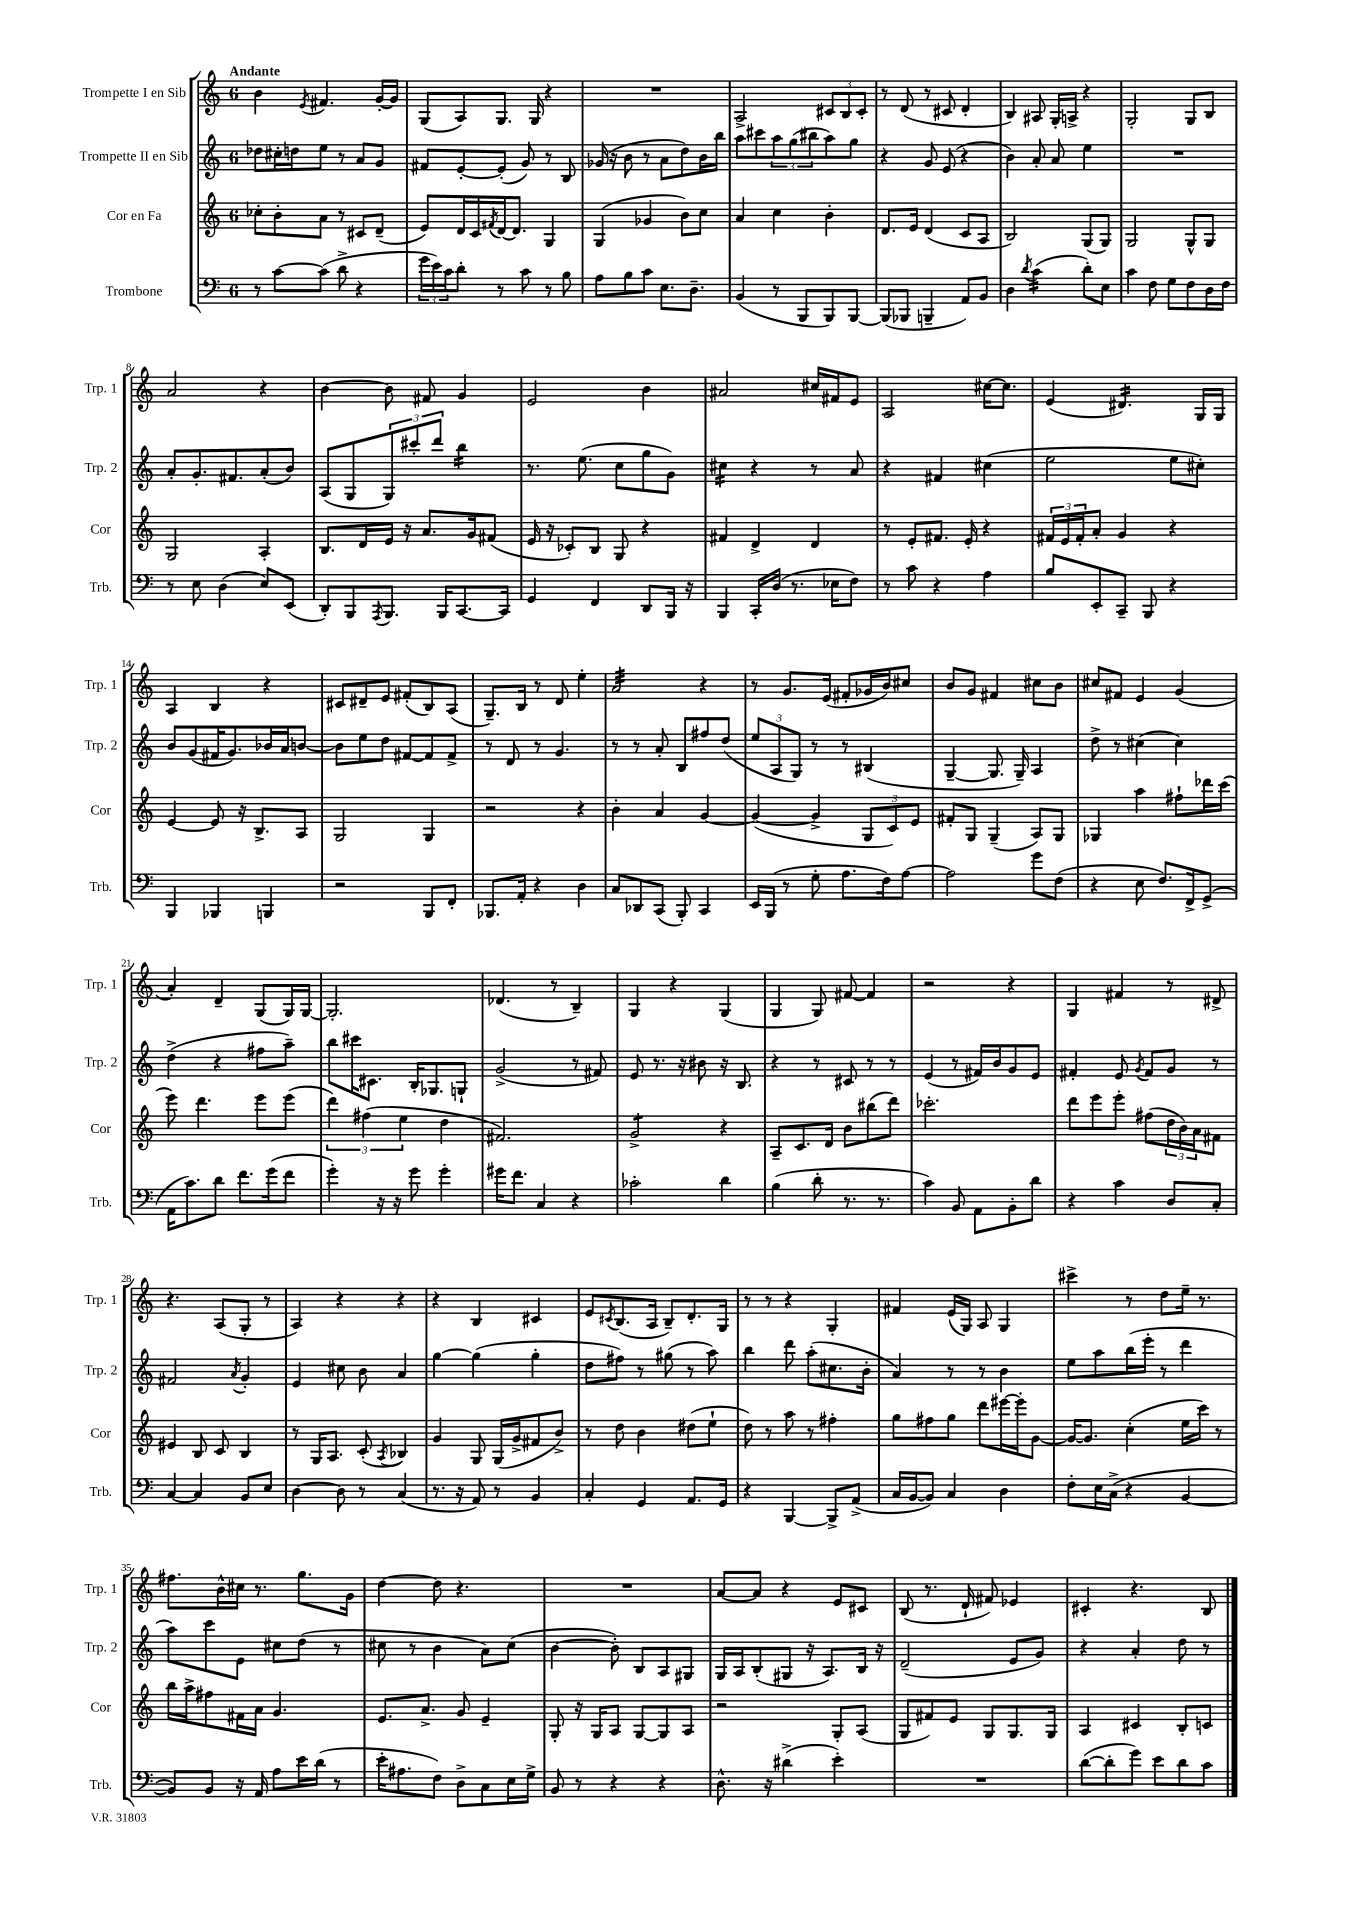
<<
\new StaffGroup <<
\new Staff = "s0" \with { instrumentName = "Trompette I en Sib" shortInstrumentName = "Trp. 1" } {
    \clef treble \key c \major \once \override Staff.TimeSignature.style = #'single-digit \time 6/8 \tempo "Andante"
    b'4 \acciaccatura { e'8 } fis'4. g'16~-. g'16 |
    g8( a8) g8. g16 r4 |
    R2. |
    a2-> \tuplet 3/2 { cis'8 b8 cis'8-. } |
    r8 d'8( r8 cis'8 d'4-. |
    b4) ais8 g16-. a16-> r4 |
    g2-. g8 b8 |
    a'2 r4 |
    b'4~ b'8 fis'8 g'4 |
    e'2 b'4 |
    ais'2 cis''16 fis'16 e'8 |
    a2 cis''16~ cis''8. |
    e'4( dis'4.:16) g16 g16 |
    a4 b4 r4 |
    cis'8 dis'8-- e'8 fis'8-.( b8) a8( |
    g8.--) b16 r8 d'8 e''4-. |
    a'2:32 r4 |
    r8 g'8. e'16( fis'8-. ges'16 b'16) cis''8 |
    b'8 g'8 fis'4 cis''8 b'8 |
    cis''8 fis'8 e'4 g'4( |
    a'4-.) d'4-- g8( g16) g16~ |
    g2.-. |
    des'4.( r8 b4--) |
    g4 r4 g4( |
    g4 g8) fis'8~ fis'4 |
    r2 r4 |
    g4 fis'4 r8 dis'8-> |
    r4. a8( g8-. r8 |
    a4) r4 r4 |
    r4 b4 cis'4 |
    e'8 \acciaccatura { cis'8 } b8.( a16 b8--) d'8.-. g16 |
    r8 r8 r4 g4-. |
    fis'4 e'16( g16) a8 g4 |
    cis'''4-> r8 d''8 e''16-- r8. |
    fis''8. b'16-^ cis''16 r8. g''8. g'16 |
    d''4~ d''8 r4. |
    R2. |
    a'8~ a'8 r4 e'8 cis'8 |
    b8( r8. d'16-! fis'8) ees'4 |
    cis'4-. r4. b8 \bar "|." |
}
\new Staff = "s1" \with { instrumentName = "Trompette II en Sib" shortInstrumentName = "Trp. 2" } {
    \clef treble \key c \major \once \override Staff.TimeSignature.style = #'single-digit \time 6/8
    des''8 cis''16-. d''16 e''8 r8 a'8 g'8 |
    fis'8 e'8~-. e'8-.( g'8) r8 b8 |
    ges'16( r16 b'8 r8 a'8 d''8) b'16 b''16 |
    a''8 cis'''8 \tuplet 3/2 { a''8 g''8( bis''8 } a''8) g''8 |
    r4 g'8 e'8( r4 |
    b'4) a'8-. a'8 e''4 |
    R2. |
    a'8-. g'8.-. fis'8. a'8-.( b'8) |
    a8( g8 \tuplet 3/2 { g8) cis'''8-. d'''8 } b''4:16 |
    r8. e''8.( c''8 g''8 g'8) |
    cis''4:16 r4 r8 a'8 |
    r4 fis'4 cis''4( |
    e''2 e''8 cis''8-.) |
    b'8 g'8( fis'16 g'8.) bes'16 a'16 b'8~ |
    b'8 e''8 d''8 fis'8~ fis'8 fis'8-> |
    r8 d'8 r8 g'4. |
    r8 r8 a'8-. b8 fis''8 d''8( |
    \tuplet 3/2 { e''8 a8 g8) } r8 r8 bis4( |
    g4~-- g8. g16--) a4 |
    d''8-> r8 cis''4( cis''4) |
    d''4->( r4 fis''8 a''8--) |
    b''8 cis'''16 cis'8. b16-. ges8. g8-! |
    g'2->( r8 fis'8) |
    e'8 r8. r16 bis'8 r16 b8. |
    r4 r8 cis'8 r8 r8 |
    e'4( r8 fis'16) b'16 g'8 e'8 |
    fis'4-. e'8 \acciaccatura { g'8 } fis'8 g'8 r8 |
    fis'2 \acciaccatura { a'8 } g'4-. |
    e'4 cis''8 b'8 a'4 |
    g''4~ g''4( g''4-. |
    d''8 fis''8) r8 gis''8( r8 a''8) |
    b''4 d'''8 a''8-.( cis''8. b'16-. |
    a'4) r8 r8 b'4 |
    e''8 a''8 b''16( e'''16-. r8 d'''4 |
    a''8) c'''8 e'8 cis''8 d''8( r8 |
    cis''8 r8 b'4 a'8) cis''8( |
    b'4~ b'8-.) b8 a8 gis8 |
    g16 a16 b8-.( gis8 r16 a8.) b16 r16 |
    d'2--( e'8 g'8) |
    r4 a'4-. d''8 r8 \bar "|." |
}
\new Staff = "s2" \with { instrumentName = "Cor en Fa" shortInstrumentName = "Cor" } {
    \clef treble \key c \major \once \override Staff.TimeSignature.style = #'single-digit \time 6/8
    ces''8-. b'8-. a'8 r8 cis'8 d'8--( |
    e'8) d'16 c'16 \acciaccatura { fis'8 } d'16~ d'8. g4 |
    g4( ges'4 b'8) c''8 |
    a'4 c''4 b'4-. |
    d'8. e'16 d'4( c'8 a8 |
    b2) g8( g8) |
    g2 g8-^ g8 |
    g2 a4-. |
    b8. d'16 e'16 r16 a'8. g'16 fis'8( |
    e'16 r16 ces'8-.) b8 g8 r4 |
    fis'4 d'4-> d'4 |
    r8 e'8-. fis'8. e'16-. r4 |
    \tuplet 3/2 { fis'16 e'16 fis'16-. } a'8-. g'4 r4 |
    e'4~ e'8 r16 b8.-> a8 |
    g2 g4 |
    r2 r4 |
    b'4-. a'4 g'4~ |
    g'4~( g'4-> \tuplet 3/2 { g8 c'8) e'8 } |
    fis'8-. g8 g4--( a8) g8 |
    ges4 a''4 fis''8-! des'''16 c'''16( |
    e'''8) d'''4. e'''8 e'''8( |
    \tuplet 3/2 { d'''4) fis''4( e''4 } d''4 |
    fis'2.) |
    g'2:8-> r4 |
    a8-- c'8. d'16 b'8 bis''8( d'''8) |
    ces'''2.-. |
    d'''8 e'''8 e'''8-. fis''8( \tuplet 3/2 { d''16 b'16) a'16 } fis'8 |
    eis'4 b8 c'8 b4 |
    r8 g16 a8. c'8-.( \acciaccatura { a8 } bes4) |
    g'4 g8 g16( g'16-> fis'8 b'8->) |
    r8 d''8 b'4 dis''8( e''8-! |
    d''8) r8 a''8 r8 fis''4-. |
    g''8 fis''8 g''8 d'''8 eis'''16~ eis'''16-. g'8~ |
    g'16~ g'8. c''4-.( e''16 c'''16) r8 |
    b''16 a''16-> fis''8 fis'16 a'16 g'4. |
    e'8. a'8.-> g'8 e'4-- |
    g8-. r16 g16 a8 g8~ g8 a8 |
    r2 g8-. a8( |
    g8 fis'8) e'8 g8 g8. g16 |
    a4 cis'4 b8-. c'8 \bar "|." |
}
\new Staff = "s3" \with { instrumentName = "Trombone" shortInstrumentName = "Trb." } {
    \clef bass \key c \major \once \override Staff.TimeSignature.style = #'single-digit \time 6/8
    r8 c'8~ c'8( d'8-> r4 |
    \tuplet 3/2 { g'16 e'16) c'16 } d'8-. r8 c'8 r8 b8 |
    a8 b8 c'8 e8. d8.-- |
    b,4( r8 b,,8 b,,8) b,,8~ |
    b,,8( bes,,8 b,,4-- a,8) b,8 |
    d4 \acciaccatura { d'8 } c'4:16( d'8-.) e8 |
    c'4 f8 g8 f8 d16 f16 |
    r8 e8 d4( e8) e,8( |
    d,8-.) b,,8 \acciaccatura { a,,8 } b,,8. b,,16 c,8.~ c,16 |
    g,4 f,4 d,8 b,,16 r16 |
    b,,4 c,16-. d16( r8. ees16 f8) |
    r8 c'8 r4 a4 |
    b8 e,8-. c,8-- b,,8 r4 |
    b,,4 bes,,4 b,,4 |
    r2 b,,8 f,8-. |
    bes,,8. a,16-. r4 d4 |
    c8 des,8 c,8( b,,8-.) c,4 |
    e,16 b,,16( r8 g8-. a8. f16) a8~ |
    a2 g'8 f8( |
    r4 e8 f8.) f,16-> g,8->( |
    a,16 c'8.) d'8 f'8. g'16( f'8 |
    g'4-.) r16 r16 g'8 g'4-. |
    gis'16 f'8. c4 r4 |
    ces'2-. d'4 |
    b4( d'8-. r8. r8. |
    c'4) b,8 a,8 b,8-. d'8 |
    r4 c'4 d8 c8-. |
    c4~ c4 b,8 e8 |
    d4~ d8 r8 c4( |
    r8. r16 a,8) r8 b,4 |
    c4-. g,4 a,8. g,16 |
    r4 b,,4~ b,,8-> a,8->( |
    c16 b,16~ b,8) c4 d4 |
    f8-. e16 c16->( r4 b,4~ |
    b,8) b,8 r16 a,16 a8 e'16 d'16( r8 |
    e'16-. ais8. f8) d8-> c8 e16 g16-> |
    b,8 r8 r4 r4 |
    d8.-^ r16 dis'4->( e'4-.) |
    R2. |
    d'8~( d'8-. g'8) e'8 d'8 c'8 \bar "|." |
}
>>
>>
